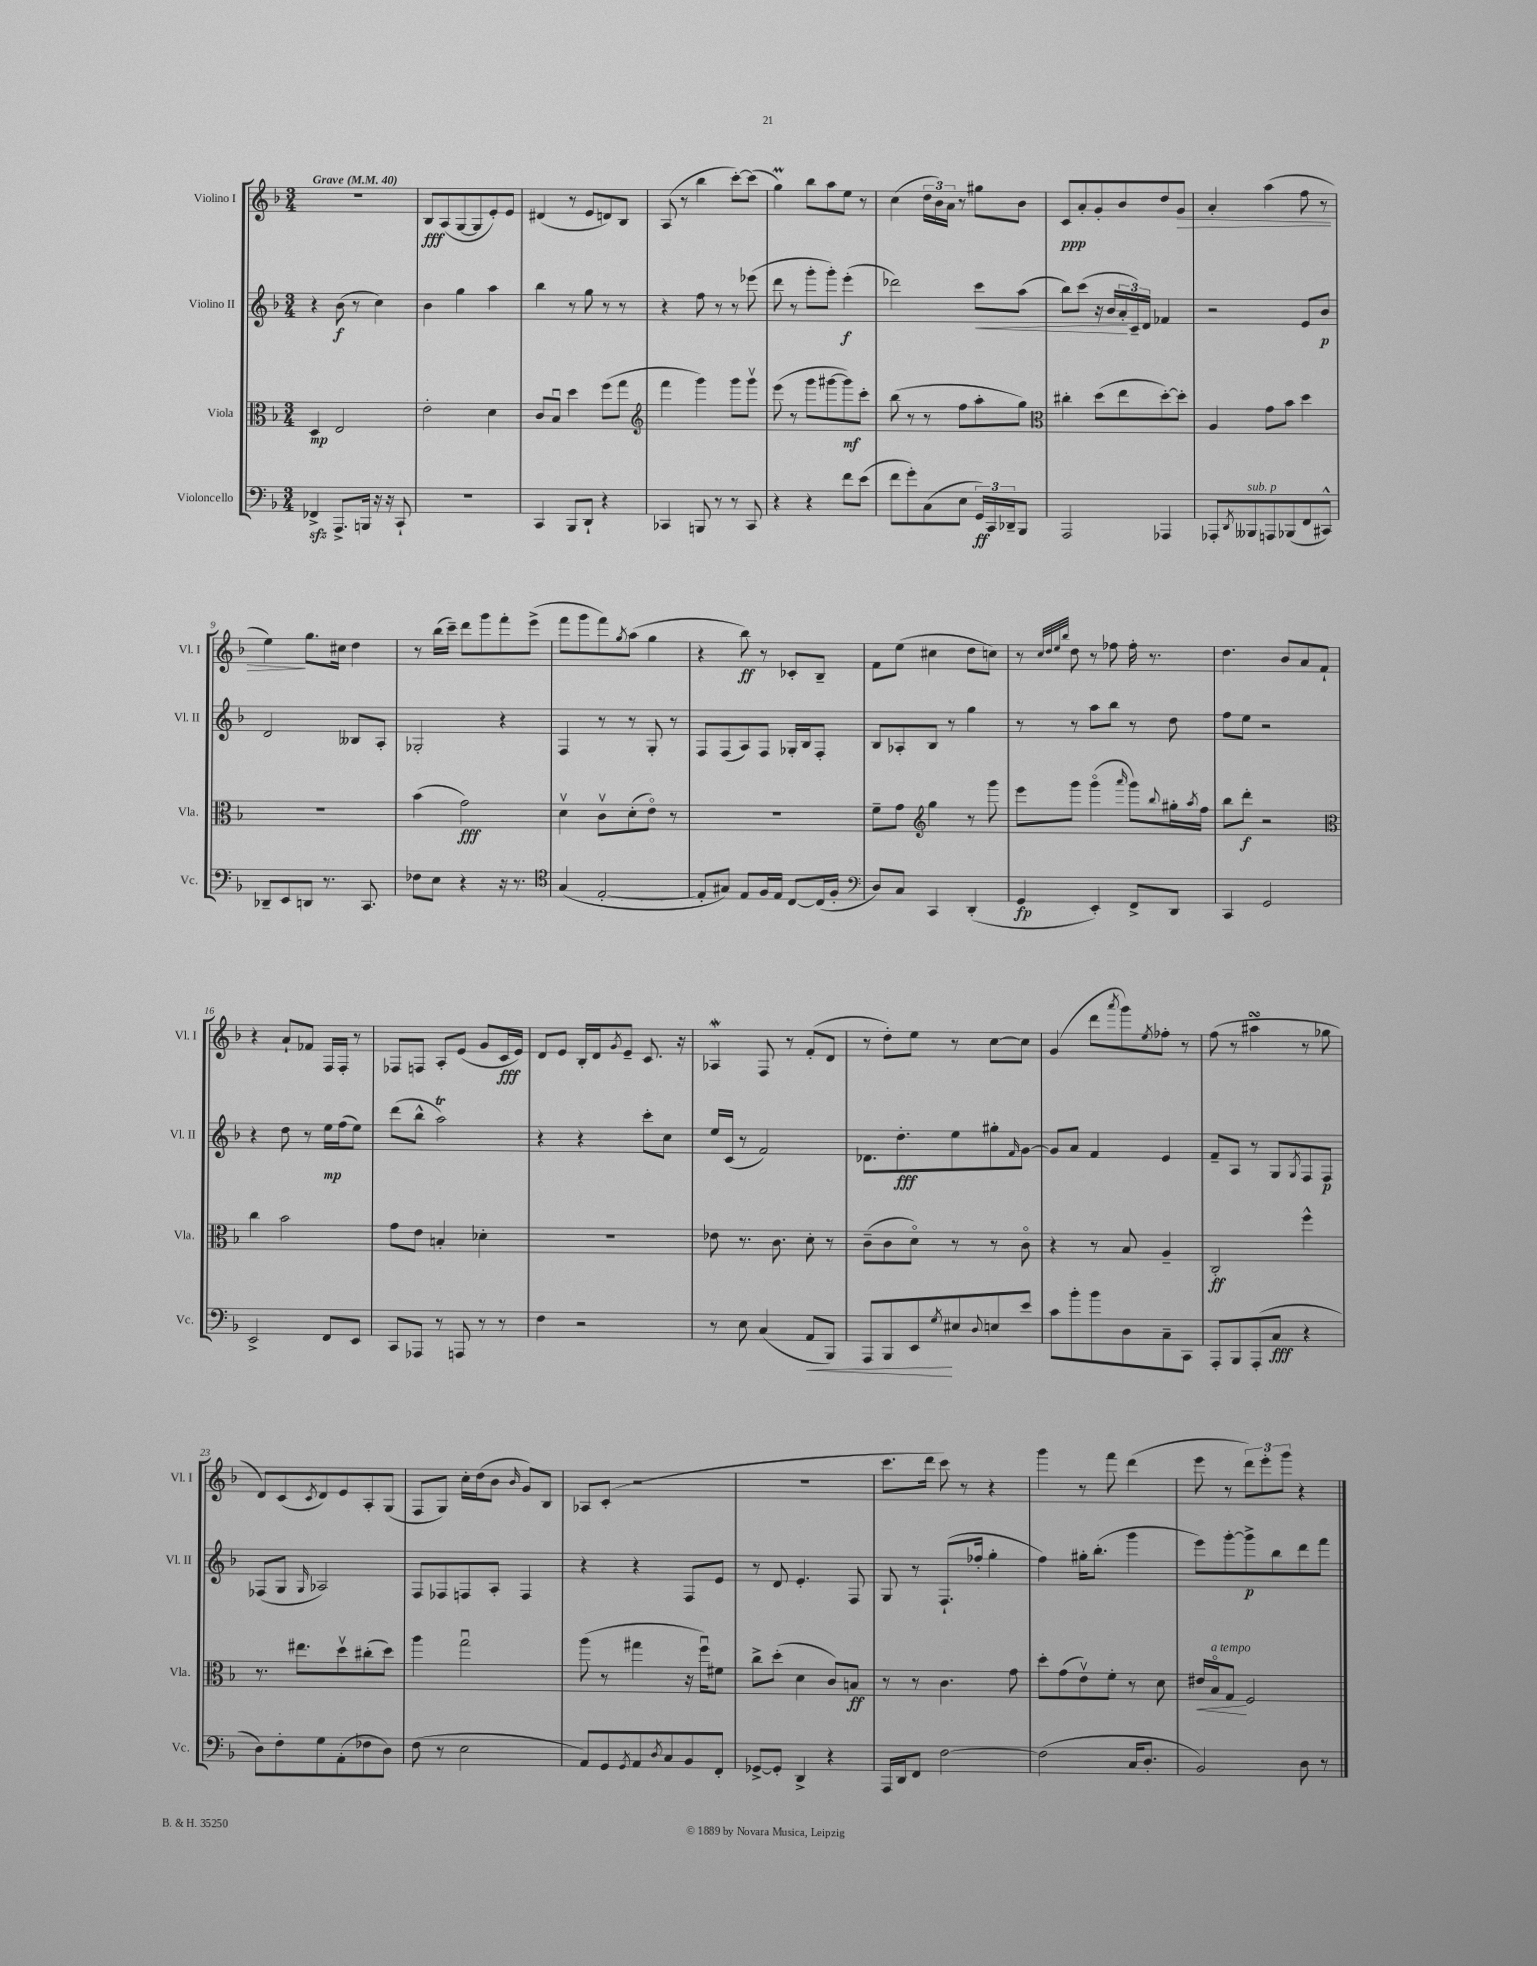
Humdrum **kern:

**kern	**dynam	**kern	**dynam	**kern	**dynam	**kern	**dynam
*part4	*part4	*part3	*part3	*part2	*part2	*part1	*part1
*staff4	*staff4	*staff3	*staff3	*staff2	*staff2	*staff1	*staff1
*I"Violoncello	*	*I"Viola	*	*I"Violino II	*	*I"Violino I	*
*I'Vc.	*	*I'Vla.	*	*I'Vl. II	*	*I'Vl. I	*
*clefF4	*	*clefC3	*	*clefG2	*	*clefG2	*
*k[b-]	*	*k[b-]	*	*k[b-]	*	*k[b-]	*
*M3/4	*	*M3/4	*	*M3/4	*	*M3/4	*
*MM40	*	*MM40	*	*MM40	*	*MM40	*
=1	=1	=1	=1	=1	=1	=1	=1
!	!	!	!	!	!	!LO:TX:a:B:t=Grave	!
4FF-Xzz^/	.	4D/	mp	4r	.	2.r	.
8.AAA^/L	.	2E/	.	(8b-\	f	.	.
.	.	.	.	8r	.	.	.
16BBBn/Jk	.	.	.	.	.	.	.
16r	.	.	.	4cc\)	.	.	.
16r	.	.	.	.	.	.	.
8CC`/	.	.	.	.	.	.	.
=2	=2	=2	=2	=2	=2	=2	=2
2.r	.	2e'\	.	4b-\	.	8B-/L	fff
.	.	.	.	.	.	(8A/	.
.	.	.	.	4gg\	.	[8G/	.
.	.	.	.	.	.	8G/]	.
.	.	4d\	.	4aa\	.	8e'/)	.
.	.	.	.	.	.	8e/J	.
=3	=3	=3	=3	=3	=3	=3	=3
4CC/	.	8c/L	.	4bb-\	.	(4d#X/	.
.	.	8B-u/J	.	.	.	.	.
8BBB-/L	.	4dd\	.	8r	.	8r	.
8DD`/J	.	.	.	8gg\	.	8e/L	.
4r	.	(8ff\L	.	8r	.	8dn/)	.
.	.	8gg\J	.	8r	.	8B-/J	.
=4	=4	=4	=4	=4	=4	=4	=4
*	*	*clefG2	*	*	*	*	*
4CC-X/	.	4fff\	.	4r	.	(8A/	.
.	.	.	.	.	.	8r	.
8BBBn/	.	4ggg\)	.	8ff\	.	4bb-\	.
8r	.	.	.	8r	.	.	.
8r	.	8ggg\L	.	8r	.	[8ccc'\L)	.
8CC-/	.	8gggv\J	.	(8eee-X\	.	(8ccc\J]	.
=5	=5	=5	=5	=5	=5	=5	=5
4r	.	(8eee\	.	8ddd\	.	4ggM\)	.
.	.	8r	.	8r	.	.	.
4r	.	8ggg\L	.	8ggg'\L	.	8bb-\L	.
.	.	[8ggg#X\	.	8ggg'\J)	.	8aa\	.
8f\L	.	8ggg#\])	mf	(4eee'\	f	8ee\J	.
(8e\J	.	8ccc'\J	.	.	.	8r	.
=6	=6	=6	=6	=6	=6	=6	=6
8f\L	.	(8bb-\	.	2ddd-X\)	.	(4cc\	.
8g'\)	.	8r	.	.	.	.	.
(8C\	.	8r	.	.	.	24dd\LL	.
.	.	.	.	.	.	24b-\)	.
.	.	.	.	.	.	24a\JJ	.
8E\J	.	8ff\L	.	.	.	8r	.
!	!	!	!	!	!LO:HP:b	!	!
24GG/LL)	ff	8aa'\	.	8ccc\L	<	8gg#X\L	.
24CC/	.	.	.	.	.	.	.
24DD-X~/J	.	.	.	.	.	.	.
8BBB-/J	.	8gg\J)	.	(8aa\J	.	8b-\J	.
=7	=7	=7	=7	=7	=7	=7	=7
*	*	*clefC3	*	*	*	*	*
2AAA/	.	4cc#X'\	.	8bb-\L)	.	8c/L	ppp
.	.	.	.	(8ccc\J	.	8a'/	.
.	.	(8dd\L	.	16r	.	8g'/	.
.	.	.	.	16b-/LL	.	.	.
.	.	8ee\	.	24a'/	.	8b-/	.
.	.	.	.	24c~/)	[	.	.
.	.	.	.	24d/JJ	.	.	.
4AAA-X/	.	[8dd'\)	.	4f-X/	.	8dd/	.
!	!	!	!	!	!	!	!LO:HP:b
.	.	8dd'\J]	.	.	.	8g/J	>
=8	=8	=8	=8	=8	=8	=8	=8
8AAA-X'/L	.	4A/	.	2r	.	4a'/	.
8qDD/	.	.	.	.	.	.	.
!LO:TX:a:i:t=sub. p	!	!	!	!	!	!	!
8BBB--X/	.	.	.	.	.	.	.
8AAAn/	.	8g\L	.	.	.	(4aa\	.
(8BBB-X/	.	8b-\J	.	.	.	.	.
8FF/	.	4dd\	.	8e/L	.	8ff\	.
8CC#X^^/J)	.	.	.	8b-/J	p	8r	.
!!LO:LB:g=z
=9	=9	=9	=9	=9	=9	=9	=9
8DD-X~/L	.	2.r	.	2d/	.	4ee\)	.
8EE/	.	.	.	.	.	.	.
8DDn/J	.	.	.	.	.	8.gg\L	]
8.r	.	.	.	.	.	.	.
.	.	.	.	.	.	16cc#X\Jk	.
.	.	.	.	8B--X/L	.	4dd\	.
8.CC/	.	.	.	.	.	.	.
.	.	.	.	8A'/J	.	.	.
=10	=10	=10	=10	=10	=10	=10	=10
8F-X\L	.	(4b-\	.	2G-X'/	.	8r	.
8E\J	.	.	.	.	.	(16bb-\LL	.
.	.	.	.	.	.	16ccc~\JJ)	.
4r	.	2g\)	fff	.	.	8ddd\L	.
.	.	.	.	.	.	8ggg\	.
16r	.	.	.	4r	.	8fff'\	.
8.r	.	.	.	.	.	.	.
.	.	.	.	.	.	(8eee^\J	.
=11	=11	=11	=11	=11	=11	=11	=11
*clefC4	*	*	*	*	*	*	*
(4G/	.	4dv\	.	4F/	.	8fff\L	.
.	.	.	.	.	.	8ggg\	.
[2E'/	.	8cv\L	.	8r	.	8fff\)	.
.	.	.	.	.	.	8qgg/	.
.	.	(8d'\	.	8r	.	(8aa\J	.
.	.	8e\J)	.	8G'/	.	4gg\	.
.	.	8r	.	8r	.	.	.
=12	=12	=12	=12	=12	=12	=12	=12
8E'/L]	.	2.r	.	8F/L	.	4r	.
8G#X/J)	.	.	.	(8F/	.	.	.
8E/L	.	.	.	8A/)	.	8bb-\)	ff
16F/L	.	.	.	8F/J	.	8r	.
16E/JJ	.	.	.	.	.	.	.
[8C/L	.	.	.	16G-X'/LL	.	8c-X'/L	.
.	.	.	.	16B-/J	.	.	.
(16C/L]	.	.	.	8F'/J	.	8B-~/J	.
16F'/JJ	.	.	.	.	.	.	.
=13	=13	=13	=13	=13	=13	=13	=13
*clefF4	*	*	*	*	*	*	*
8D/L)	.	8f~\L	.	8B-/L	.	8f\L	.
8C/J	.	8g\J	.	8A-X'/	.	(8ee\J	.
*	*	*clefG2	*	*	*	*	*
4CC/	.	4gg\	.	8B-/J	.	4cc#X\	.
.	.	.	.	8r	.	.	.
(4DD'/	.	8r	.	4gg\	.	8dd\L	.
.	.	8ggg\	.	.	.	8ccn\J)	.
=14	=14	=14	=14	=14	=14	=14	=14
4GG/	fp	8eee\L	.	8r	.	8r	.
.	.	.	.	.	.	32qqcc/LLL	.
.	.	.	.	.	.	32qqdd/	.
.	.	.	.	.	.	32qqee/	.
.	.	.	.	.	.	32qqbb-/JJJ	.
.	.	8ggg\J	.	8r	.	8dd\	.
4EE'/)	.	(4ggg\	.	8aa\L	.	8r	.
.	.	.	.	8bb-\J	.	8ff-X\	.
.	.	16qqaaa/	.	.	.	.	.
8FF^/L	.	8ggg\L)	.	8r	.	16ff-'\	.
.	.	.	.	.	.	8.r	.
.	.	8qqbb-/	.	.	.	.	.
8DD/J	.	16gg#X'\L	.	8dd\	.	.	.
.	.	8qaa/	.	.	.	.	.
.	.	16ff\JJ	.	.	.	.	.
=15	=15	=15	=15	=15	=15	=15	=15
4CC/	.	8bb-\L	.	8ff\L	.	4.dd\	.
.	.	8ddd'\J	f	8ee\J	.	.	.
2GG/	.	2r	.	2r	.	.	.
.	.	.	.	.	.	8b-/L	.
.	.	.	.	.	.	8a/	.
.	.	.	.	.	.	8f`/J	.
!!LO:LB:g=z
=16	=16	=16	=16	=16	=16	=16	=16
*	*	*clefC3	*	*	*	*	*
2EE^/	.	4cc\	.	4r	.	4r	.
.	.	2b-\	.	8dd\	.	8a`/L	.
.	.	.	.	8r	.	8f-X/J	.
8FF/L	.	.	.	16ee\LL	mp	16F/LL	.
.	.	.	.	(16ff\J	.	16F'/JJ	.
8EE/J	.	.	.	8ee\J)	.	8r	.
=17	=17	=17	=17	=17	=17	=17	=17
8CC/L	.	8g\L	.	(8ddd\L	.	8F-X/L	.
8AAA-X/J	.	8e\J	.	8bb-^^\J	.	8Fn/J	.
8r	.	4Bn'/	.	2aat\)	.	8A'/L	.
8AAAn/	.	.	.	.	.	(8e/J	.
8r	.	4d-X'\	.	.	.	8g/L	.
8r	.	.	.	.	.	16c/L	fff
.	.	.	.	.	.	16e/JJ)	.
=18	=18	=18	=18	=18	=18	=18	=18
4F\	.	2.r	.	4r	.	8d/L	.
.	.	.	.	.	.	8e/J	.
2r	.	.	.	4r	.	16B-'/LL	.
.	.	.	.	.	.	16d/J	.
.	.	.	.	.	.	8qg/	.
.	.	.	.	.	.	8e~/J	.
.	.	.	.	8ccc'\L	.	8.c/	.
.	.	.	.	8cc\J	.	.	.
.	.	.	.	.	.	16r	.
=19	=19	=19	=19	=19	=19	=19	=19
8r	.	8e-X\	.	16ee/LL	.	4A-Xw/	.
.	.	.	.	(16c/JJ	.	.	.
8E\	.	8.r	.	8r	.	.	.
(4C/	.	.	.	2f/)	.	8F/	.
.	.	8.c\	.	.	.	.	.
.	.	.	.	.	.	8r	.
!	!LO:HP:b	!	!	!	!	!	!
8AA/L	<	8d'\	.	.	.	(8f'/L	.
8BBB-/J)	.	8r	.	.	.	8d/J	.
=20	=20	=20	=20	=20	=20	=20	=20
8AAA/L	.	(8c~\L	.	8.d-X\L	.	8r	.
8BBB-/	.	8c\	.	.	.	8dd'\L)	.
.	.	.	.	8.dd'\	fff	.	.
8EE/	.	8d\J)	.	.	.	8ee\J	.
8qG/	.	.	.	.	.	.	.
8E#X/	[	8r	.	8ee\	.	8r	.
8qqD/	.	.	.	.	.	.	.
8En/	.	8r	.	8gg#X'\	.	[8cc\L	.
.	.	.	.	16qqf/	.	.	.
8e/J	.	8c\	.	[8g\J	.	8cc\J]	.
=21	=21	=21	=21	=21	=21	=21	=21
8c\L	.	4r	.	8g/L]	.	(4g/	.
8b-'\	.	.	.	8a/J	.	.	.
8b-\	.	8r	.	4f/	.	8ddd\L	.
.	.	.	.	.	.	8qaaa/	.
8D\	.	8B-/	.	.	.	8ggg\)	.
.	.	.	.	.	.	8qee/	.
8C~\	.	4A~/	.	4e/	.	8ff-X'\J	.
8CC\J	.	.	.	.	.	8r	.
=22	=22	=22	=22	=22	=22	=22	=22
8AAA'/L	.	2C'/	ff	8f~/L	.	(8ff\	.
8BBB-/	.	.	.	8A/J	.	8r	.
(8AAA'/	.	.	.	8r	.	4aa#XsSsS\	.
8C/J	fff	.	.	8G/L	.	.	.
.	.	.	.	8qG/	.	.	.
4r	.	4ff^^\	.	8F/	.	8r	.
.	.	.	.	8F/J	p	8gg-X\	.
!!LO:LB:g=z
=23	=23	=23	=23	=23	=23	=23	=23
8D\L)	.	8.r	.	(8F-X/L	.	8d/L)	.
8F'\	.	.	.	8G/J	.	(8c/	.
.	.	8.ee#X\L	.	.	.	.	.
.	.	.	.	16qqG/	.	8qc/	.
8G\	.	.	.	2A-X/)	.	8d/)	.
(8AA'\	.	8ddv\	.	.	.	8e/	.
8F-X\	.	(8cc#X'\	.	.	.	8A'/	.
8D\J)	.	8dd\J)	.	.	.	(8G/J	.
=24	=24	=24	=24	=24	=24	=24	=24
(8F\	.	4aa\	.	8F/L	.	8F/L	.
8r	.	.	.	8F-X/	.	8G/J)	.
2E\	.	2ggu\	.	8Fn/	.	16cc'\LL	.
.	.	.	.	.	.	(16dd\J	.
.	.	.	.	8A'/J	.	8b-\J	.
.	.	.	.	.	.	16qqb-/	.
.	.	.	.	4F/	.	8g/L)	.
.	.	.	.	.	.	8B-/J	.
=25	=25	=25	=25	=25	=25	=25	=25
8AA/L)	.	(8aa\	.	4r	.	8A-X/L	.
8GG/	.	8r	.	.	.	(8c'/J	.
8qGG/	.	.	.	.	.	.	.
8AA/	.	4gg#X\	.	4r	.	2r	.
8qD/	.	.	.	.	.	.	.
8C/	.	.	.	.	.	.	.
8BB-/	.	16r	.	8F/L	.	.	.
.	.	16ffu\KL)	.	.	.	.	.
8FF'/J	.	8f#X\J	.	8e/J	.	.	.
=26	=26	=26	=26	=26	=26	=26	=26
[8GG-X^/L	.	8cc^\L	.	8r	.	2.r	.
8GG-'/J]	.	(8dd'\J	.	8d/	.	.	.
4DD^/	.	4d\	.	4.e'/	.	.	.
4r	.	8c/L)	.	.	.	.	.
.	.	8Bn/J	ff	8F/	.	.	.
=27	=27	=27	=27	=27	=27	=27	=27
16AAA/LL	.	8r	.	8G/	.	8.ccc\L	.
16DD/J	.	.	.	.	.	.	.
8FF/J	.	8r	.	8r	.	.	.
.	.	.	.	.	.	16ddd\Jk	.
[2F\	.	4.c\	.	(8.F`/L	.	8ccc\)	.
.	.	.	.	.	.	8r	.
.	.	.	.	16ff-X'/Jk	.	.	.
.	.	.	.	4gg'\	.	4r	.
.	.	8g\	.	.	.	.	.
=28	=28	=28	=28	=28	=28	=28	=28
(2F\]	.	8dd'\L	.	4ff\)	.	4ggg\	.
.	.	(8g\	.	.	.	.	.
.	.	8ev\)	.	16gg#X'\KL	.	8r	.
.	.	.	.	(8.bb-'\J	.	.	.
.	.	8f'\J	.	.	.	8fff\	.
16C/KL	.	8r	.	4ggg\	.	(4ddd\	.
8.D'/J	.	.	.	.	.	.	.
.	.	8d\	.	.	.	.	.
=29	=29	=29	=29	=29	=29	=29	=29
!	!	!	!LO:HP:b	!	!	!	!
2BB-/)	.	16e#X/LL	<	8eee\L)	.	8eee\	.
!	!	!LO:TX:a:i:t=a tempo	!	!	!	!	!
.	.	16B-/J	.	.	.	.	.
.	.	8G/J	.	[8ggg'\	.	8r	.
.	.	2F/	[	8ggg^\]	p	12ddd\L)	.
.	.	.	.	.	.	12eee'\	.
.	.	.	.	8bb-\	.	.	.
.	.	.	.	.	.	12ggg\J	.
8D\	.	.	.	8ddd\	.	4r	.
8r	.	.	.	8fff\J	.	.	.
==	==	==	==	==	==	==	==
*-	*-	*-	*-	*-	*-	*-	*-
